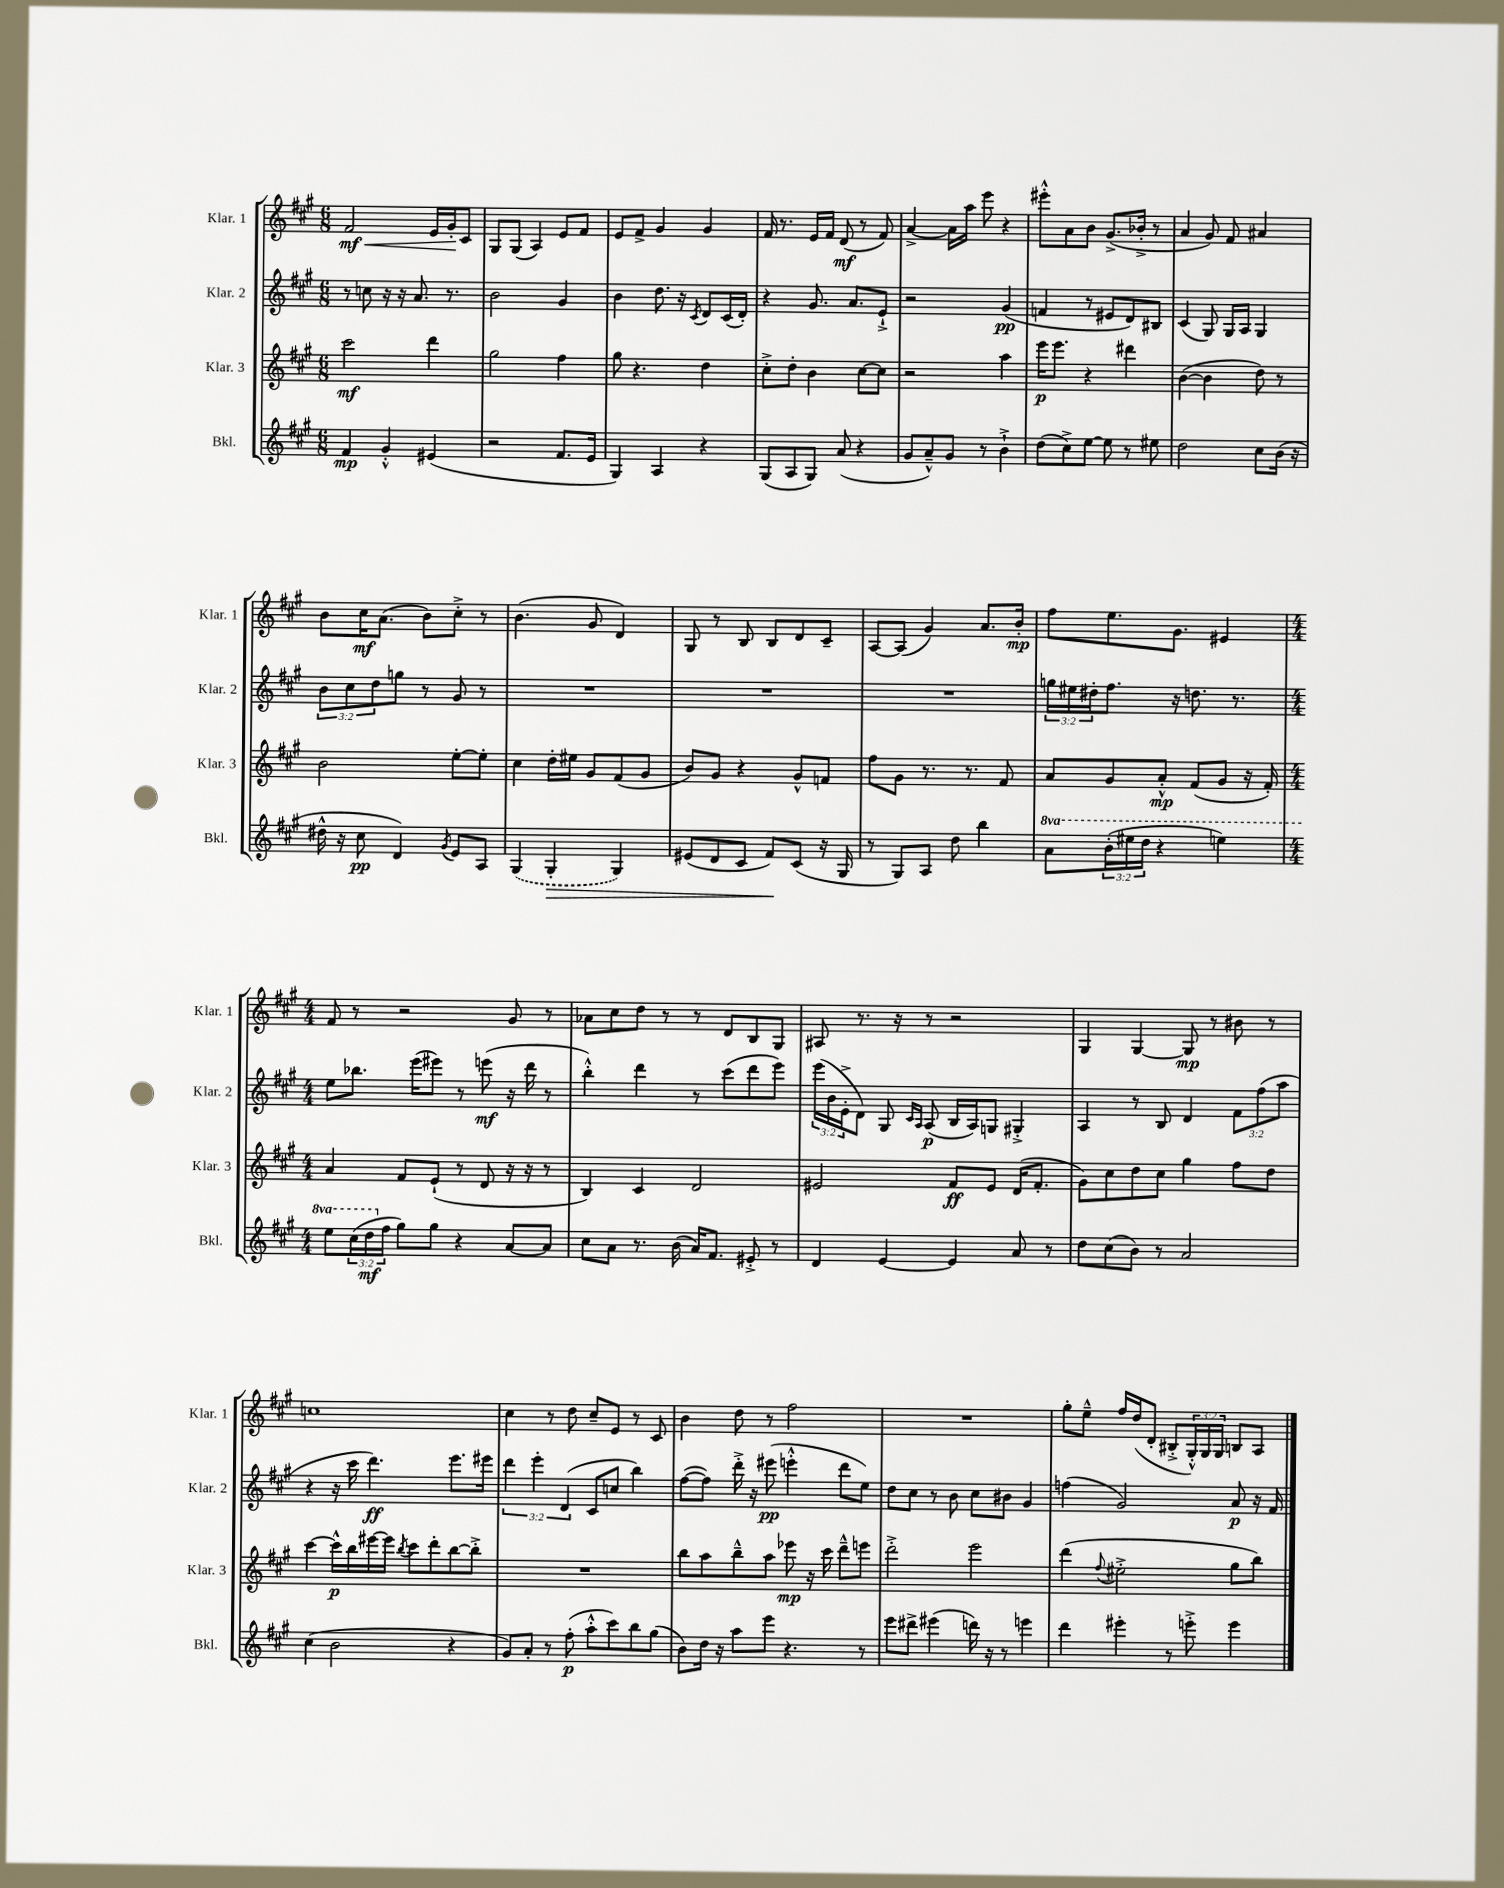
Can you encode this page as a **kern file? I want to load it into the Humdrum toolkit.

**kern	**kern	**kern	**kern
*staff4	*staff3	*staff2	*staff1
*clefG2	*clefG2	*clefG2	*clefG2
*k[f#c#g#]	*k[f#c#g#]	*k[f#c#g#]	*k[f#c#g#]
*M6/8	*M6/8	*M6/8	*M6/8
4f#/	2ccc#\	8r	2f#/
.	.	8cc\	.
4g#'^^/	.	16r	.
.	.	16r	.
.	.	8.a/	.
(4e#/	4ddd\	.	16e/LL
.	.	8.r	16g#'/J
.	.	.	8c#/J
=	=	=	=
2r	2gg#\	2b\	8G#/L
.	.	.	(8G#/J
.	.	.	4A/)
8.f#/L	4ff#\	4g#/	8e/L
.	.	.	8f#/J
16e/Jk	.	.	.
=	=	=	=
4G#/)	8gg#\	4b\	8e/L
.	4.r	.	8f#^/J
4A/	.	8.dd\	4g#/
.	.	16r	.
.	.	8qc#/	.
4r	4dd\	8d/L	4g#/
.	.	(16c#/L	.
.	.	16d'/JJ)	.
=	=	=	=
(8G#/L	8cc#'^\L	4r	16f#/
.	.	.	8.r
8A/	8dd'\J	.	.
8G#/J)	4b\	8.g#/	16e/LL
.	.	.	16f#/JJ
(8a/	.	.	(8d/
.	.	8.a/L	.
4r	[8cc#\L	.	8r
.	8cc#\]J	8e`^/J	8f#/)
=	=	=	=
8g#/L	2r	2r	[4a^/
8a~^^/)	.	.	.
8g#/J	.	.	16a\]LL
.	.	.	16aa\JJ
8r	.	.	8eee\
4b`^\	4aa\	(4g#/	4r
=	=	=	=
(8dd\L	16eee\LK	4f/	8eee#'^^\L
.	8.eee\J	.	.
8cc#^\)	.	.	8a\
[8ee\J	4r	8r	8b\J
8ee\]	.	8e#/L	(8.g#^/L
8r	4ddd#\	8d/)	.
.	.	.	16b-'^/Jk
8ee#\	.	8B#/J	8r
=	=	=	=
2dd\	([4b\	(4c#/	4a/
.	4b\]	8G#/)	8g#/)
.	.	16G#/LL	8f#/
.	.	16A/JJ	.
8cc#\L	8dd\)	4G#/	4a#/
(16b\Jk	8r	.	.
16r	.	.	.
=	=	=	=
16dd#^^\	2b\	12b\L	8b\L
16r	.	.	.
.	.	12cc#\	.
8cc#\	.	.	16cc#\K
.	.	12dd\	.
.	.	.	(8.a\J
4d/)	.	8gg\J	.
.	.	8r	8b\L)
8qg#/	.	.	.
8e/L	[8ee'\L	8g#/	8cc#'^\J
8A/J	8ee'\]J	8r	8r
=	=	=	=
(4G#/	4cc#\	2.r	(4.b\
4G#'/	16dd'\LL	.	.
.	16ee#\JJ	.	.
.	8g#/L	.	8g#/
4G#/)	(8f#/	.	4d/)
.	8g#/J	.	.
=	=	=	=
(8e#/L	8b/L)	2.r	8G#/
8d/	8g#/J	.	8r
8c#/J	4r	.	8B/
8f#/L)	.	.	8B/L
(8c#/J	8g#^^/L	.	8d/
16r	8f/J	.	8c#~/J
16G#/	.	.	.
=	=	=	=
8r	8ff#\L	2.r	[8A/L
8G#/L)	8g#\J	.	(8A/]J
8A/J	8.r	.	4g#/)
8dd\	.	.	.
.	8.r	.	.
4bb\	.	.	8.a/L
.	8f#/	.	.
.	.	.	16b'/Jk
=	=	=	=
8aa\L	8a/L	24gg\LL	8ff#\L
.	.	24ee#\	.
.	.	24dd#'\J	.
(24bb'\L	8g#/	8.ff#\J	8.ee\
24eee#\	.	.	.
24ddd\JJ	.	.	.
4r	8a'^^/J	.	.
.	.	16r	8.g#\J
.	(8f#/L	8.dd\	.
4eee\)	8g#/J	.	4e#/
.	.	8.r	.
.	16r	.	.
.	16f#'/)	.	.
=	=	=	=
*M4/4	*M4/4	*M4/4	*M4/4
8eee\L	4a/	8ee\L	8f#/
(24ccc#\L	.	8.bb-\J	8r
24ddd\	.	.	.
24ff#\JJ	.	.	.
8gg#\L)	8f#/L	.	2r
.	.	(16eee\LK	.
8gg#\J	(8e`/J	8eee#\J)	.
4r	8r	8r	.
.	8d/	(8eee\	.
[8a/L	16r	16r	8g#/
.	16r	16ddd\	.
8a/]J	8r	8r	8r
=	=	=	=
8cc#\L	4B/)	4bb'^^\)	8a-\L
8a\J	.	.	8cc#\
8.r	4c#/	4ddd\	8dd\J
.	.	.	8r
(16b\	.	.	.
16a/LK)	2d/	8r	8r
8.f#/J	.	.	.
.	.	(8ccc#\L	8d/L
8e#'^/	.	8ddd\	8B/
8r	.	8eee\J)	8G#/J
=	=	=	=
4d/	2e#/	(24eee\LL	8A#/
.	.	24b\	.
.	.	24e'^\J	.
.	.	8d\J)	8.r
[4e/	.	8G#/	.
.	.	.	16r
.	.	16qqc#/LL	.
.	.	16qqA/JJ	.
.	.	(8A/	8r
4e/]	8f#/L	16B/LL	2r
.	.	16A/J)	.
.	8e#/J	8G/J	.
8a/	(16d/LK	4G#'^/	.
.	8.f#'/J	.	.
8r	.	.	.
=	=	=	=
8dd\L	8g#\L)	4A/	4G#/
(8cc#\	8cc#\	.	.
8b\J)	8dd\	8r	[4G#/
8r	8cc#\J	8B/	.
2a/	4gg#\	4d/	8G#/]
.	.	.	8r
.	8ff#\L	12f#\L	8b#\
.	.	(12ff#\	.
.	8dd\J	.	8r
.	.	12aa\J	.
=	=	=	=
(4cc#\	[4ccc#\	4r	1cc
2b\	16ccc#^^\]LL	16r	.
.	16bb\	16ccc#\	.
.	[16eee#\	4.ddd\)	.
.	16eee#\]JJ	.	.
.	8qbb/	.	.
.	8ccc#\L	.	.
.	8ddd'\	.	.
4r	[8bb\	8.eee\L	.
.	8bb'^\]J	.	.
.	.	16eee#\Jk	.
=	=	=	=
8g#/L)	1r	6ddd\	4cc#\
8a'/J	.	.	.
.	.	6eee'\	.
8r	.	.	8r
.	.	(6d/	.
(8ff#'\	.	.	8dd\
8aa'^^\L	.	8c#/L	8cc#~/L
8ccc#\)	.	8cc/J	8e/J
8bb\	.	4bb\)	8r
(8gg#\J	.	.	8c#/
=	=	=	=
8b\L)	8bb\L	([8ff#\L	4b\
16dd\Jk	8aa\	8ff#\]J)	.
16r	.	.	.
8aa\L	8bb~^^\	16ddd'^\	8dd\
.	.	16r	.
8eee\J	8aa\J	(8eee#\	8r
4.r	8eee-\	4eee'^^\	2ff#\
.	16r	.	.
.	16ccc#\	.	.
.	8ddd~^^\L	8ddd\L	.
8r	8eee\J	8ee\J)	.
=	=	=	=
8eee\L	2ddd'^\	8dd\L	1r
8ddd#^\J	.	8cc#\J	.
(4eee#\	.	8r	.
.	.	8b\	.
16ddd\)	2eee\	8cc#\L	.
16r	.	.	.
8r	.	8b#\J	.
4eee\	.	4g#/	.
=	=	=	=
4ddd\	(4ddd\	(4ff\	8gg#'\L
.	.	.	8ee~^^\J
.	8qqff#/	.	.
4eee#'\	2ee#'^\	2g#/)	16ff#/LL
.	.	.	(16dd/J
.	.	.	8d'/J
8r	.	.	8B#'^/L
8eee'^\	.	.	24G#'^^/L)
.	.	.	24G#/
.	.	.	24G#/JJ
4eee\	8gg#\L	8a/	8B/L
.	8bb\J)	16r	8A/J
.	.	16f#/	.
==	==	==	==
*-	*-	*-	*-
